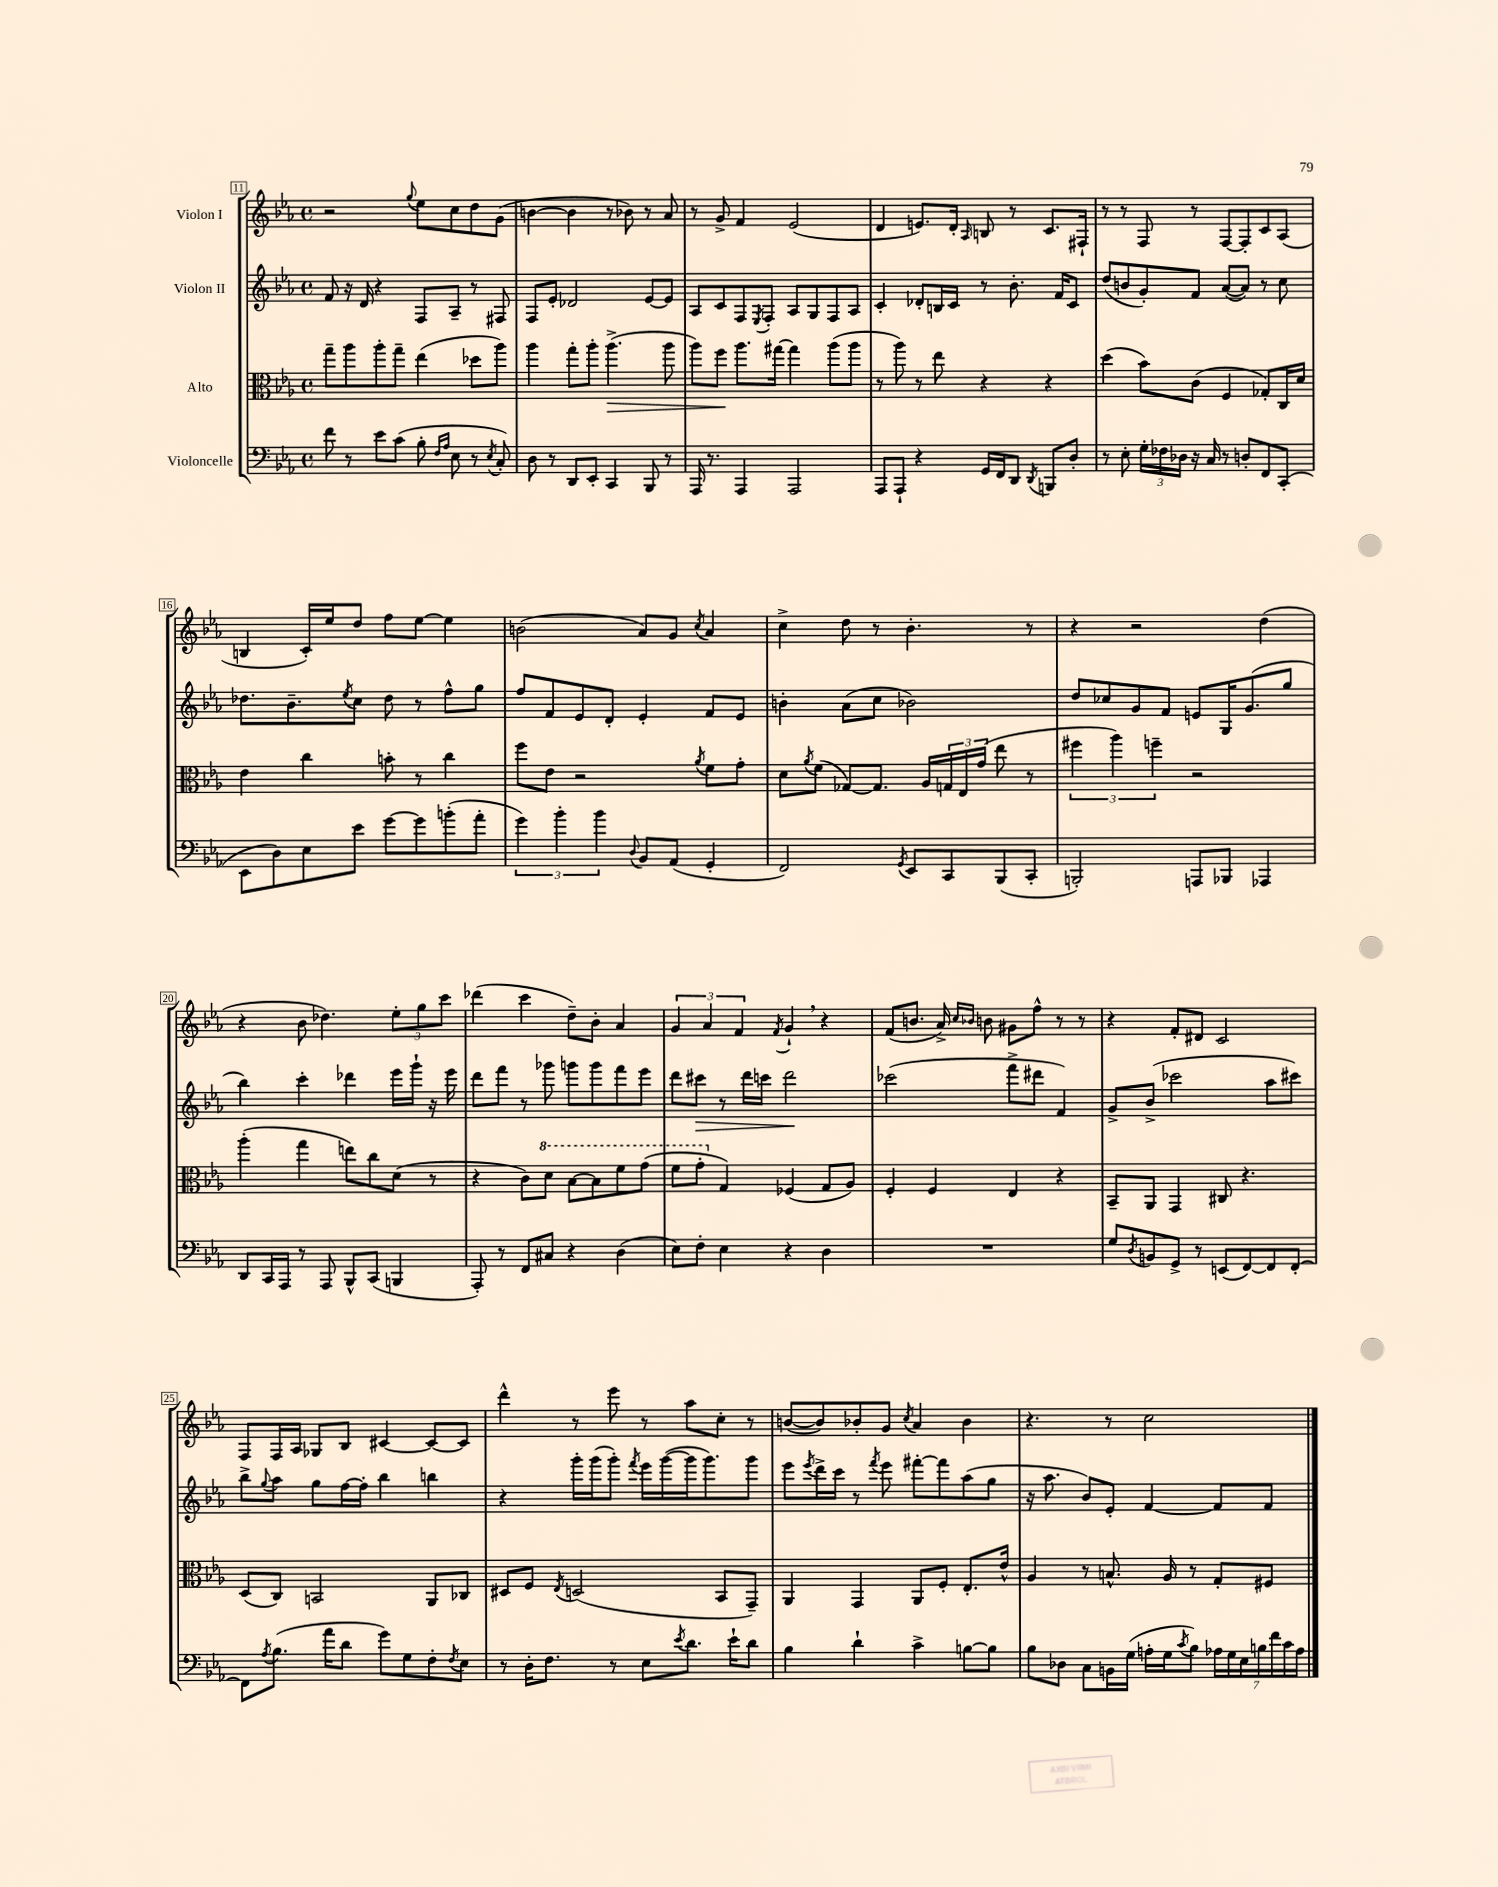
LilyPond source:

<<
\new StaffGroup <<
\new Staff = "s0" \with { instrumentName = "Violon I" } {
    \clef treble \key ees \major \defaultTimeSignature \time 4/4
    r2 \appoggiatura { g''8 } ees''8 c''8 d''8 g'8( |
    b'4~ b'4 r8 bes'8) r8 aes'8 |
    r8 g'8-> f'4 ees'2( |
    d'4 e'8.) d'16-. \grace { aes16 } b8 r8 c'8. fis16-! |
    r8 r8 f8 r8 f8~ f8-. c'8 aes8( |
    b4 c'16-.) ees''16 d''8 f''8 ees''8~ ees''4 |
    b'2( aes'8) g'8 \acciaccatura { c''8 } aes'4 |
    c''4-> d''8 r8 bes'4.-. r8 |
    r4 r2 d''4( |
    r4 bes'8 des''4.) \tuplet 3/2 { ees''8-. g''8 c'''8 } |
    des'''4( c'''4 d''8--) bes'8-. aes'4 |
    \tuplet 3/2 { g'4 aes'4 f'4 } \acciaccatura { f'8 } g'4-! \breathe r4 |
    f'8( b'8. aes'16->) \grace { c''16 bes'16 } b'8 gis'8 f''8-^ r8 r8 |
    r4 f'8-. dis'8 c'2 |
    f8 f16 aes16 ges8 bes8 cis'4~ cis'8~ cis'8 |
    d'''4-^ r8 ees'''8 r8 aes''8 c''8-. r8 |
    b'8~( b'8) bes'8-. g'8 \acciaccatura { c''8 } aes'4 bes'4 |
    r4. r8 c''2 \bar "|." |
}
\new Staff = "s1" \with { instrumentName = "Violon II" } {
    \clef treble \key ees \major \defaultTimeSignature \time 4/4
    f'8 r16 d'16 r4 f8 aes8-- r8 fis8 |
    f8 ees'8-. des'2 ees'8~ ees'8 |
    aes8 c'8 f8 \acciaccatura { ees8 } f8-. aes8 g8 f8 aes8 |
    c'4-. des'8-. b16 c'16 r8 bes'8.-. f'16 c'8 |
    d''8( b'8 g'8-.) f'8 aes'8~( aes'8) r8 c''8 |
    des''8. bes'8.-- \acciaccatura { ees''8 } c''8 des''8 r8 f''8-^ g''8 |
    f''8 f'8 ees'8 d'8-. ees'4-. f'8 ees'8 |
    b'4-. aes'8( c''8 bes'2) |
    d''8 ces''8 g'8 f'8 e'8 g16 g'8.( g''8 |
    bes''4) c'''4-. des'''4 ees'''16 g'''16-! r16 ees'''16 |
    d'''8 f'''8 r8 ges'''8 g'''8 g'''8 f'''8 ees'''8 |
    d'''8 cis'''8\> r8 d'''16 c'''16 d'''2\! |
    ces'''2( f'''8-> dis'''8 f'4) |
    g'8-> bes'8->( ces'''2 aes''8 cis'''8) |
    bes''8-> \appoggiatura { g''8 } aes''8 g''8 f''16~ f''16-. bes''4 b''4 |
    r4 g'''16-. g'''16( g'''8-.) \acciaccatura { f'''8 } ees'''16 g'''16~( g'''16 g'''8.) g'''8 |
    ees'''8 \acciaccatura { ees'''8 } d'''16-> c'''16 r8 \acciaccatura { f'''8 } ees'''8 fis'''8~-. fis'''8 aes''8( g''8 |
    r16 aes''8. bes'8) ees'8-. f'4~ f'8 f'8 \bar "|." |
}
\new Staff = "s2" \with { instrumentName = "Alto" } {
    \clef alto \key ees \major \defaultTimeSignature \time 4/4
    g''8-- aes''8 aes''8-. g''8-- ees''4( des''8 aes''8) |
    aes''4 g''8-. aes''8-. aes''4.->\>( aes''8 |
    aes''8) f''8\! aes''8. gis''16~ gis''4 aes''8( aes''8 |
    r8 aes''8) r8 ees''8 r4 r4 |
    d''4( bes'8) c'8( f4 ges8-.) c16 d'16 |
    ees'4 c''4 b'8-. r8 c''4 |
    f''8 ees'8 r2 \acciaccatura { aes'8 } f'8 g'8-. |
    d'8 \acciaccatura { aes'8 } f'8( ges8~) ges8. aes16 \tuplet 3/2 { g16 ees16 g'16( } ees''8 r8 |
    \tuplet 3/2 { fis''4 aes''4) f''4-- } r2 |
    aes''4-.( g''4 e''8) c''8 d'8( r8 |
    r4 c'8) \ottava #1 d''8 bes'8~ bes'8 f''8 g''8( |
    f''8 g''8-. \ottava #0 g4) fes4( g8 aes8) |
    f4-. f4 ees4 r4 |
    bes,8-- aes,8 g,4 cis8 r4. |
    d8( c8) b,2 aes,8 ces8 |
    dis8 f8 \acciaccatura { ees8 } d2( bes,8 g,8--) |
    aes,4 g,4 aes,8 f8-. ees8.-. ees'16-^ |
    aes4 r8 b8.-^ aes16 r8 g8-. fis8 \bar "|." |
}
\new Staff = "s3" \with { instrumentName = "Violoncelle" } {
    \clef bass \key ees \major \defaultTimeSignature \time 4/4
    f'8 r8 ees'8 c'8( bes8-. \grace { f16 aes16 } ees8 r8 \acciaccatura { ees8 } c8-.) |
    d8 r8 d,8 ees,8-. c,4 bes,,8 r8 |
    aes,,16 r8. aes,,4 aes,,2 |
    aes,,8 aes,,8-! r4 g,16 f,16 d,8 \acciaccatura { d,8 } b,,8 d8-. |
    r8 ees8-. \tuplet 3/2 { g16-. fes16 des16 } r16 c16 r8 d8-. f,8 c,8-.( |
    ees,8 d8) ees8 ees'8 g'8~ g'8 b'8-.( aes'8-. |
    \tuplet 3/2 { g'4) bes'4-. bes'4 } \appoggiatura { d8 } bes,8 aes,8( g,4-. |
    f,2) \acciaccatura { g,8 } ees,8 c,8 bes,,8( c,8-. |
    b,,2-.) a,,8 bes,,8 aes,,4 |
    d,8 c,16 aes,,16 r8 aes,,8 bes,,8-^ c,8( b,,4 |
    aes,,8-.) r8 f,8 cis8 r4 d4( |
    ees8) f8-. ees4 r4 d4 |
    R1 |
    g8 \acciaccatura { d8 } b,8 g,8-> r8 e,8( f,8~) f,8 f,8~-. |
    f,8 \acciaccatura { aes8 } bes8.( aes'16 d'8 g'8) g8 f8-. \acciaccatura { f8 } ees8 |
    r8 d16-. f8. r8 ees8 \acciaccatura { ees'8 } d'8. ees'16-! d'8 |
    bes4 d'4-! c'4-> b8~ b8 |
    bes8 des8 c8 b,16 g16( a16-. g16 \acciaccatura { c'8 } bes8) \tuplet 7/4 { aes16 g16 ees16 b16 f'16 c'16 aes16 } \bar "|." |
}
>>
>>
\layout { \context { \Score currentBarNumber = #11 \override BarNumber.stencil = #(make-stencil-boxer 0.1 0.3 ly:text-interface::print) } }
